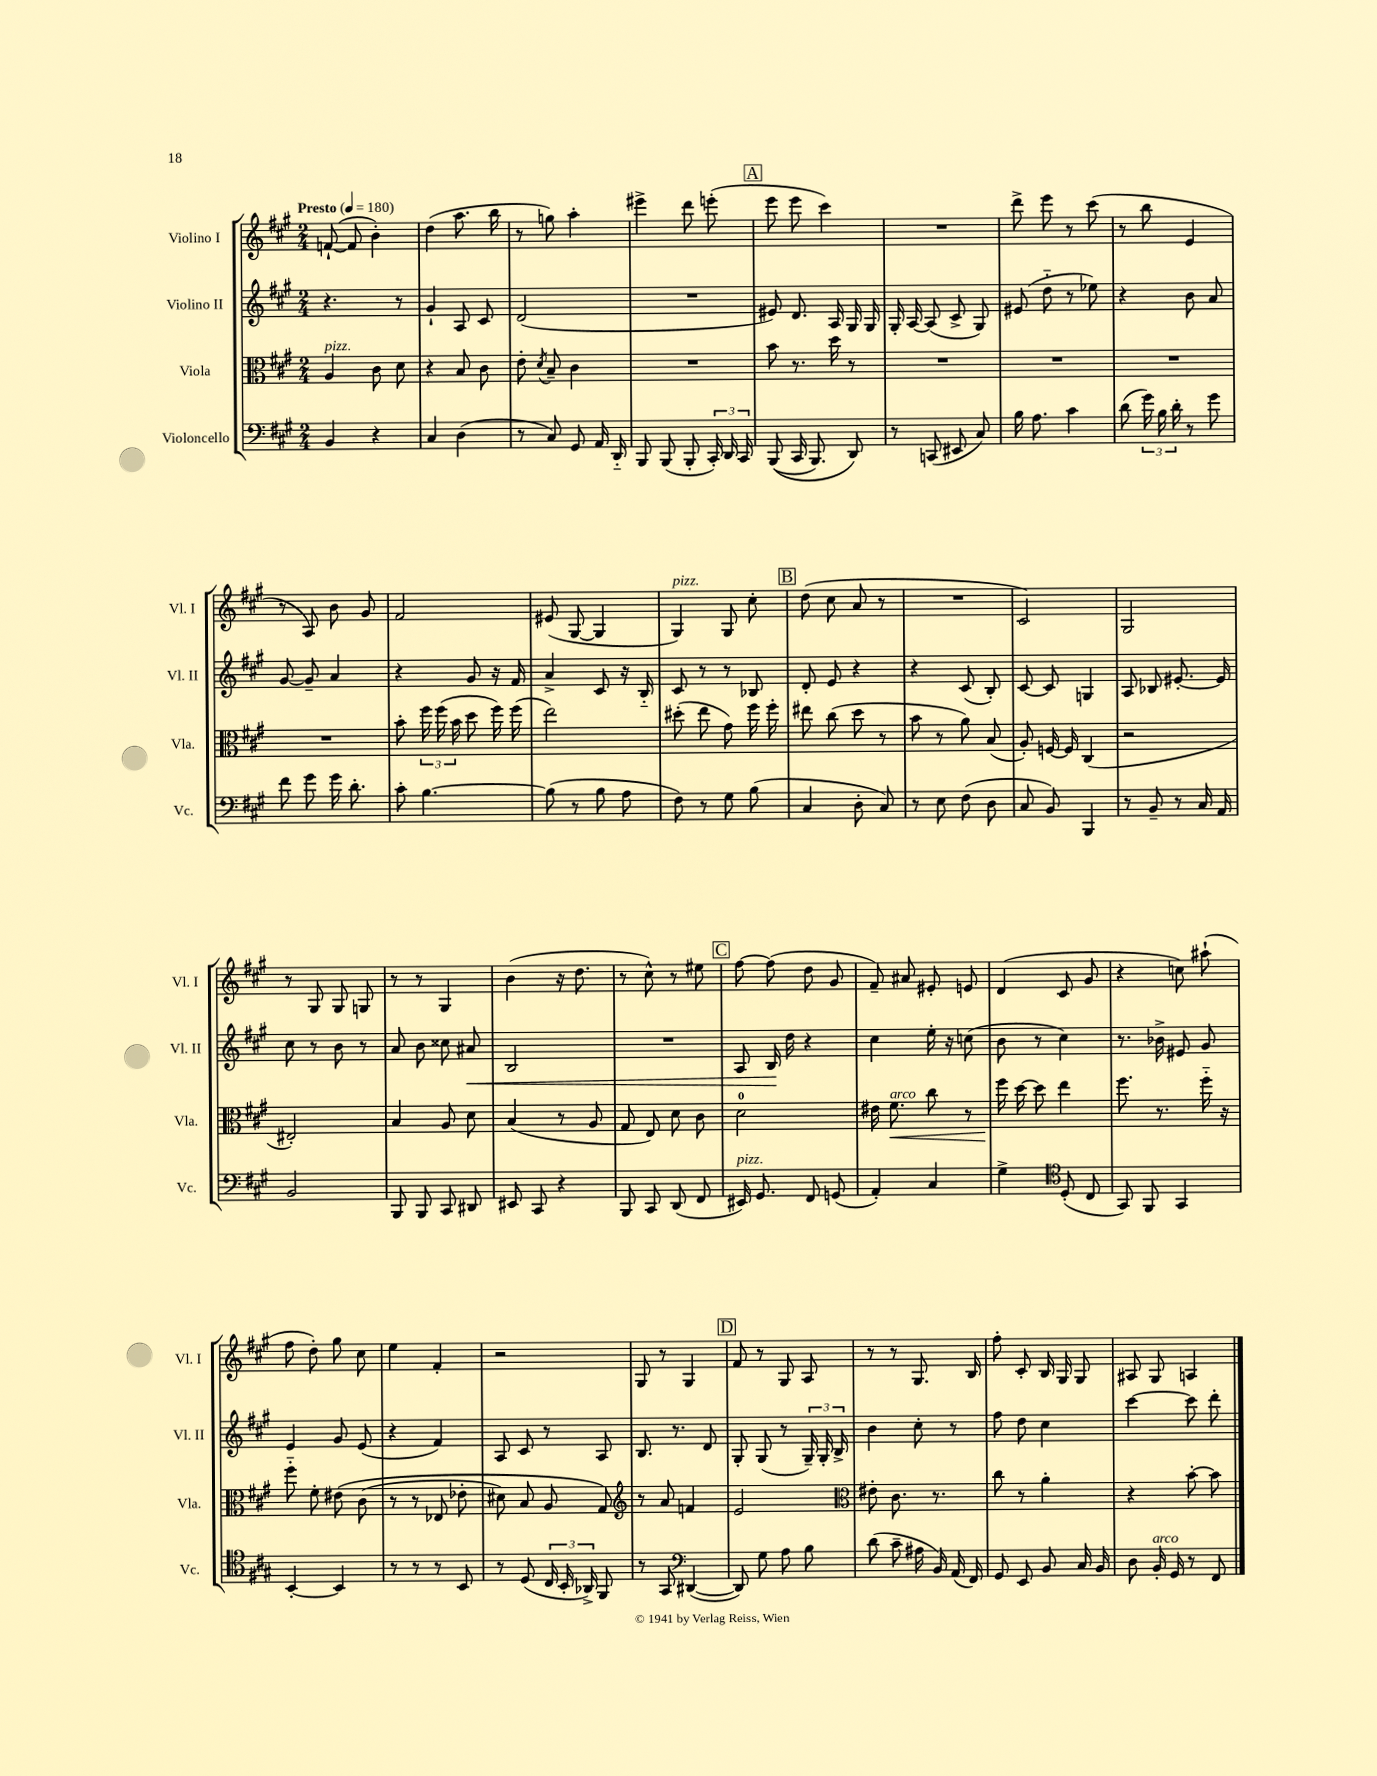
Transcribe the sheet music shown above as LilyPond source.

<<
\new StaffGroup <<
\new Staff = "s0" \with { instrumentName = "Violino I" shortInstrumentName = "Vl. I" } {
    \clef treble \key a \major \numericTimeSignature \time 2/4 \tempo "Presto" 4 = 180
    \autoBeamOff f'8~-!( f'8 b'4-.) |
    d''4( a''8. b''16 |
    r8 g''8) a''4-. |
    eis'''4-> d'''8 e'''8-.( |
    \mark \markup { \box "A" } e'''8 e'''8 cis'''4) |
    R2 |
    d'''8-> e'''8 r8 cis'''8( |
    r8 b''8 e'4 |
    r8 a8) b'8 gis'8 |
    fis'2 |
    eis'8( gis8~ gis4 |
    gis4^\markup { \italic "pizz." }) gis8 cis''8-. |
    \mark \markup { \box "B" } d''8( cis''8 a'8 r8 |
    R2 |
    cis'2) |
    gis2 |
    r8 gis8 gis8 g8 |
    r8 r8 gis4 |
    b'4( r16 d''8. |
    r8 cis''8-^) r8 eis''8 |
    \mark \markup { \box "C" } fis''8~ fis''8( d''8 gis'8 |
    fis'8--) ais'8 eis'8-. e'8 |
    d'4( cis'8 gis'8 |
    r4 c''8) ais''8-!( |
    fis''8 d''8-.) gis''8 cis''8 |
    e''4 fis'4-. |
    r2 |
    gis8 r8 gis4 |
    \mark \markup { \box "D" } fis'8 r8 gis8 a8 |
    r8 r8 gis8. b16 |
    fis''8-. cis'8-. b16 gis16 gis8 |
    ais8 gis8 a4 \bar "|." |
}
\new Staff = "s1" \with { instrumentName = "Violino II" shortInstrumentName = "Vl. II" } {
    \clef treble \key a \major \numericTimeSignature \time 2/4
    \autoBeamOff r4. r8 |
    gis'4-! a8 cis'8 |
    d'2( |
    R2 |
    \mark \markup { \box "A" } eis'8) d'8. a16 gis16 gis16 |
    gis16-. a16~ a8( cis'8-> gis8) |
    eis'8( d''8-_ r8 ees''8) |
    r4 b'8 a'8 |
    gis'8~ gis'8-- a'4 |
    r4 gis'8 r16 fis'16 |
    a'4-> cis'8 r16 b16-_ |
    cis'8 r8 r8 bes8 |
    \mark \markup { \box "B" } d'8-. e'8 r4 |
    r4 cis'8( b8-.) |
    cis'8~ cis'8 g4 |
    a8 bes8 eis'8.~-. eis'16 |
    cis''8 r8 b'8 r8 |
    a'8 b'8 cisis''8 ais'8\< |
    b2 |
    R2 |
    \mark \markup { \box "C" } a8 b16\! d''16 r4 |
    cis''4 e''16-. r16 c''8( |
    b'8 r8 cis''4) |
    r8. bes'16-> eis'8 gis'8 |
    e'4 gis'8 e'8( |
    r4 fis'4) |
    a8 cis'8 r8 a8 |
    b8. r8. d'8 |
    \mark \markup { \box "D" } gis8-. gis8( r8 \tuplet 3/2 { gis16--) gis16-. b16-> } |
    b'4 cis''8-. r8 |
    fis''8 d''8 cis''4 |
    cis'''4~ cis'''8 d'''8-. \bar "|." |
}
\new Staff = "s2" \with { instrumentName = "Viola" shortInstrumentName = "Vla." } {
    \clef alto \key a \major \numericTimeSignature \time 2/4
    \autoBeamOff a4^\markup { \italic "pizz." } cis'8 d'8 |
    r4 b8 cis'8 |
    e'8-. \acciaccatura { d'8 } b8-- cis'4 |
    R2 |
    \mark \markup { \box "A" } b'8 r8. d''16 r8 |
    R2 |
    R2 |
    R2 |
    R2 |
    b'8-. \tuplet 3/2 { fis''16 fis''16( b'16 } d''8 fis''16) fis''16( |
    e''2) |
    dis''8-.( e''8 gis'8) fis''16 fis''16-. |
    \mark \markup { \box "B" } eis''8 cis''8( d''8 r8 |
    b'8 r8 a'8) b8( |
    a8-.) f16~ f16 cis4( |
    r2 |
    eis2-.) |
    b4 a8 d'8 |
    b4( r8 a8 |
    gis8 e8) d'8 cis'8 |
    \mark \markup { \box "C" } d'2-0 |
    eis'16 fis'8.\<^\markup { \italic "arco" } cis''8 r8 |
    fis''16\! d''16~ d''8 e''4 |
    fis''8. r8. fis''16-_ r16 |
    fis''8-_ fis'8-. eis'8\( cis'8( |
    r8 r8 ees8 ees'8-. |
    dis'8) b8 a8 gis8\) |
    \clef treble r8 a'8 f'4 |
    \mark \markup { \box "D" } e'2 |
    \clef alto eis'8-. cis'8. r8. |
    cis''8 r8 a'4-. |
    r4 b'8~-. b'8 \bar "|." |
}
\new Staff = "s3" \with { instrumentName = "Violoncello" shortInstrumentName = "Vc." } {
    \clef bass \key a \major \numericTimeSignature \time 2/4
    \autoBeamOff b,4 r4 |
    cis4 d4( |
    r8 cis8) gis,8 a,16 d,16-_ |
    b,,8 b,,8( b,,8-. \tuplet 3/2 { cis,16-.) d,16 cis,16 } |
    \mark \markup { \box "A" } b,,8(\( cis,16 b,,8.) d,8\) |
    r8 c,8( eis,8 cis8) |
    b16 a8. cis'4 |
    d'8( \tuplet 3/2 { gis'16) b16 d'16-. } r8 gis'8 |
    fis'8 gis'8 gis'16 d'8.-. |
    cis'8-. b4.~ |
    b8( r8 b8 a8 |
    fis8) r8 gis8 b8( |
    \mark \markup { \box "B" } cis4 d8-. cis8) |
    r8 e8 fis8( d8 |
    cis8 b,8) b,,4 |
    r8 b,8-- r8 cis16 a,16 |
    b,2 |
    b,,8 b,,8 cis,8 dis,8 |
    eis,8 cis,8 r4 |
    b,,8 cis,8 d,8( fis,8 |
    \mark \markup { \box "C" } eis,16^\markup { \italic "pizz." }) gis,8. fis,8 g,8( |
    a,4-.) cis4 |
    gis4-> \clef tenor d8-.( cis8 |
    gis,8) fis,8 gis,4 |
    b,4~-. b,4 |
    r8 r8 r8 b,8 |
    r8 d8( \tuplet 3/2 { cis16 b,16-. aes,16->) } fis,8 |
    r8 gis,8 \clef bass dis,4~( |
    \mark \markup { \box "D" } dis,8) gis8 a8 b8 |
    d'8( cis'8-- ais16 b,16) a,16( fis,16) |
    gis,8 e,8 b,8 cis16 b,16 |
    d8 b,16-.^\markup { \italic "arco" } gis,16 r8 fis,8 \bar "|." |
}
>>
>>
\layout { \context { \Score \remove "Bar_number_engraver" } }
